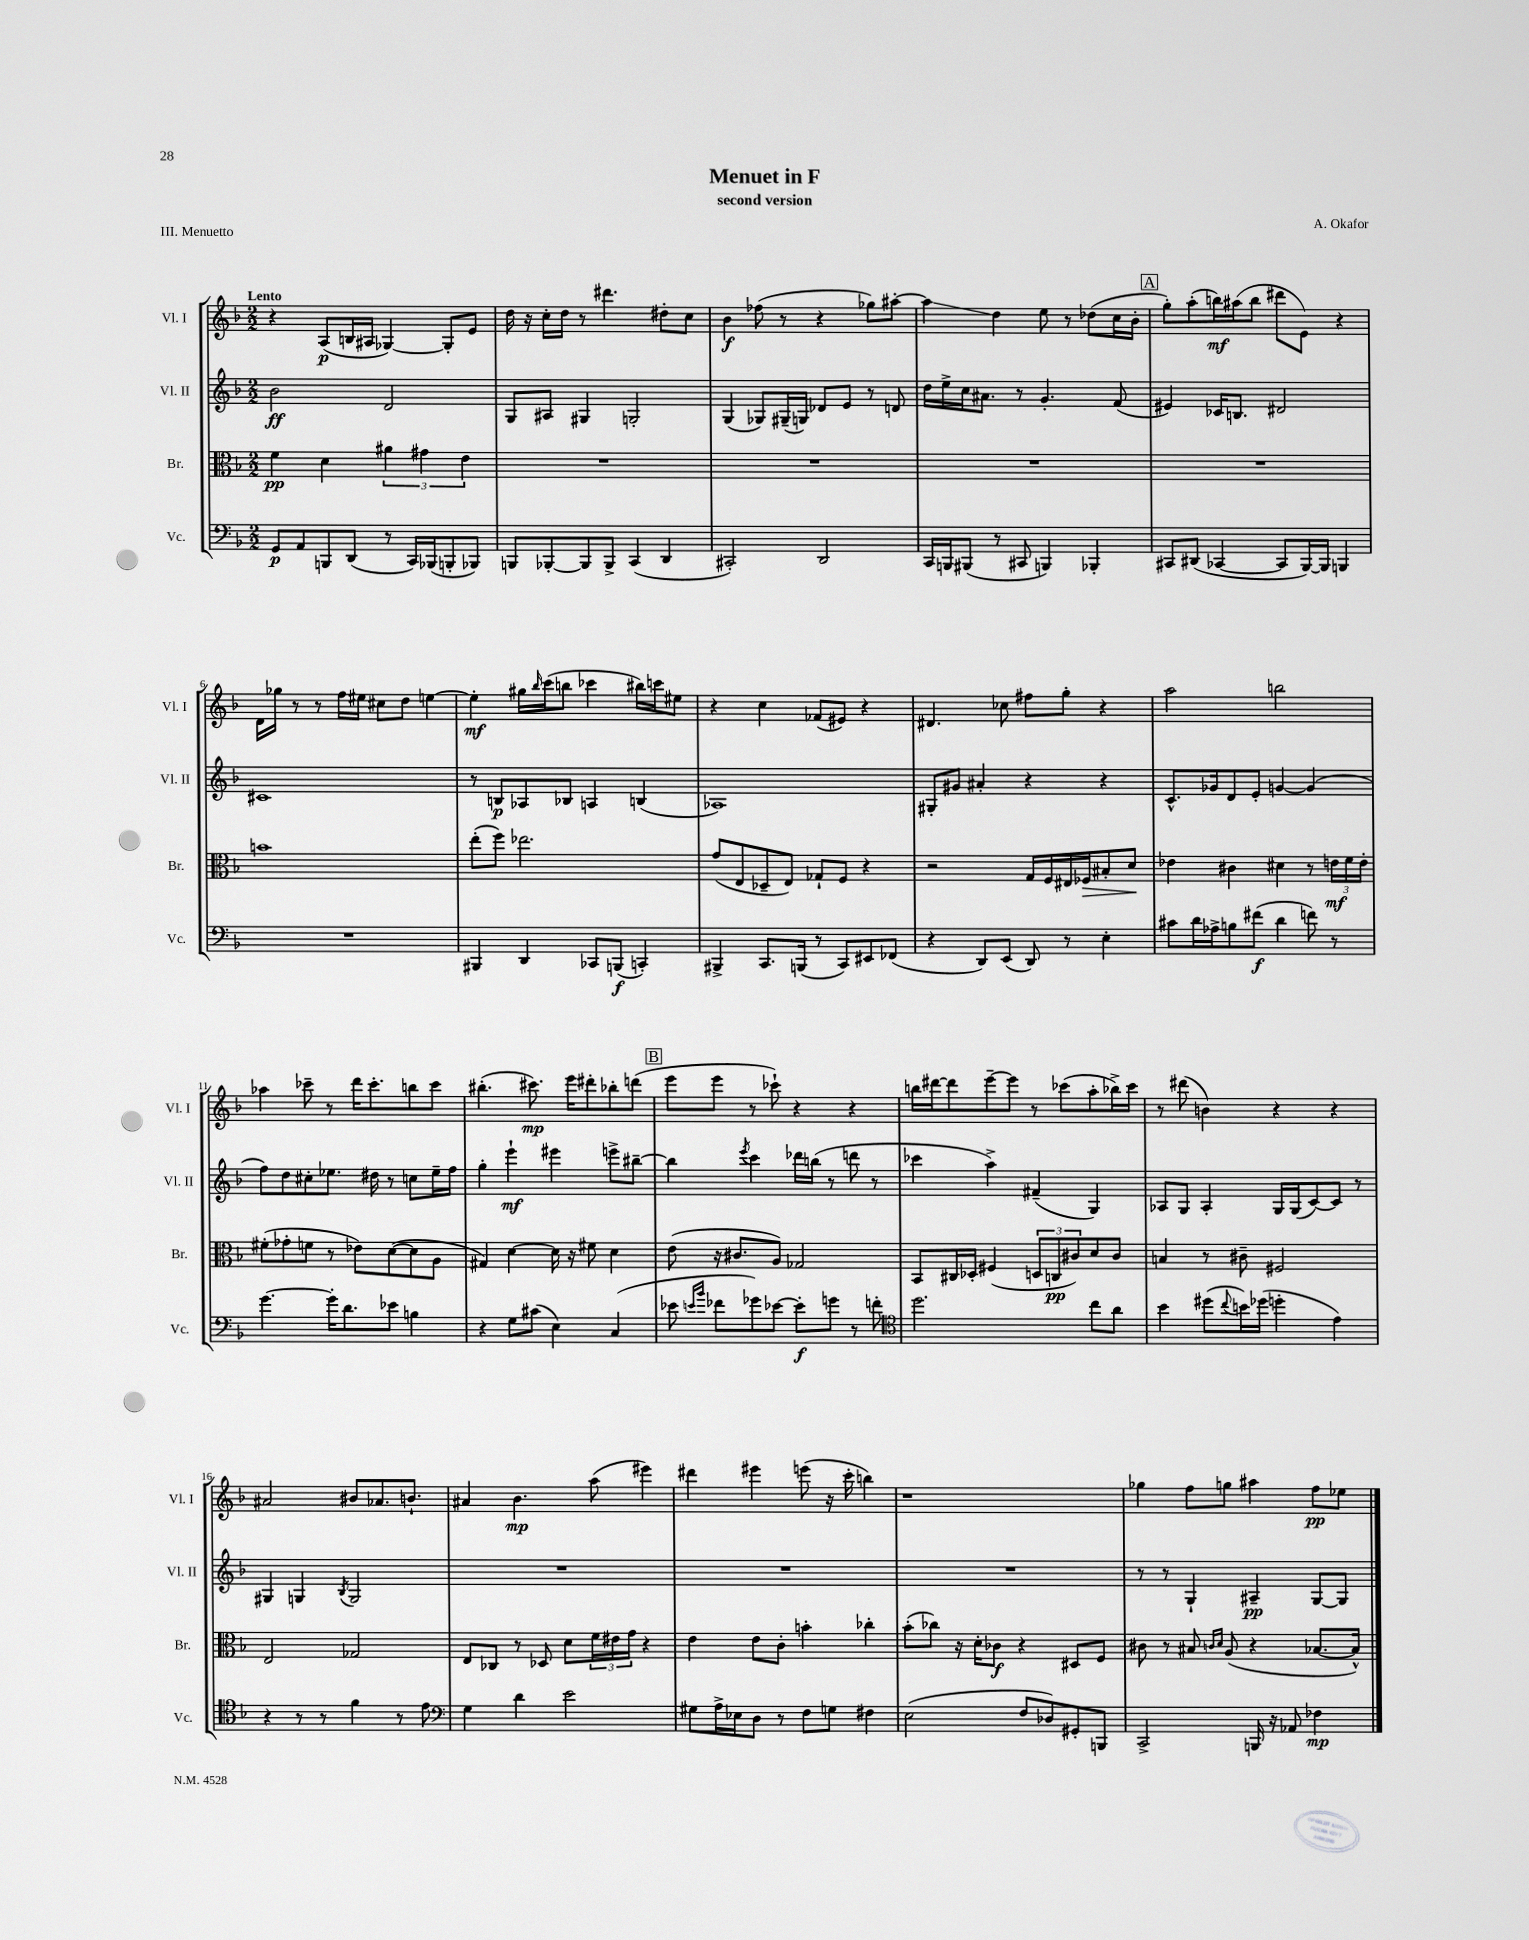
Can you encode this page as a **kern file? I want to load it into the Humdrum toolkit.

**kern	**kern	**kern	**kern
*staff4	*staff3	*staff2	*staff1
*clefF4	*clefC3	*clefG2	*clefG2
*k[b-]	*k[b-]	*k[b-]	*k[b-]
*M2/2	*M2/2	*M2/2	*M2/2
8GG	4f	2b-	4r
8AA	.	.	.
8BBB	4d	.	(8A
(8DD	.	.	16B
.	.	.	16A#
8r	6a#	2d	[4G-)
16CC)	.	.	.
.	6g#	.	.
(16BBB-	.	.	.
8BBB'	.	.	8G-']
.	6e	.	.
8BBB-)	.	.	8e
=	=	=	=
8BBB	1r	8G	16dd
.	.	.	16r
[8BBB-'	.	8A#	16cc'
.	.	.	16dd
8BBB-]	.	4G#	8r
8BBB-^	.	.	4.ddd#
(4CC	.	2G'	.
4DD	.	.	8dd#'
.	.	.	8cc
=	=	=	=
2CC#')	1r	(4G	4b-
.	.	8G-)	(8ff-
.	.	(16G#~	8r
.	.	16G)	.
2DD	.	8d-	4r
.	.	8e	.
.	.	8r	8gg-)
.	.	8d	[8aa#'
=	=	=	=
16CC	1r	16dd	4aa#]
16BBB	.	16ee^	.
(8BBB#	.	16cc	.
.	.	8.a#	.
8r	.	.	4dd
8CC#	.	8r	.
4BBB)	.	4.g'	8ee
.	.	.	8r
4BBB-'	.	.	(8dd-
.	.	(8f	16cc
.	.	.	16b-'
=	=	=	=
8CC#	1r	4e#)	8gg')
(8DD#	.	.	(8aa'
[4CC-	.	16c-	16bb)
.	.	8.B	(16aa#
.	.	.	8bb
8CC-]	.	2d#	8ddd#
[16BBB-)	.	.	8e)
16BBB-]	.	.	.
4BBB	.	.	4r
=	=	=	=
1r	1b	1c#	16d
.	.	.	16gg-
.	.	.	8r
.	.	.	8r
.	.	.	16ff
.	.	.	16ee#
.	.	.	8cc#
.	.	.	8dd
.	.	.	[4ee
=	=	=	=
4BBB#	(8ee'	8r	4ee']
.	8ff)	8B	.
4DD	2.ee-	8A-	16gg#
.	.	.	16qqbb-
.	.	.	(16ccc
.	.	8B-	8bb
8CC-	.	4A	4ccc-
(8BBB	.	.	.
4CC')	.	(4B	16bb#)
.	.	.	16ccc
.	.	.	8ee#
=	=	=	=
4BBB#^	(8g	1A-)	4r
.	8E	.	.
8.CC	8D-~	.	4cc
.	8E)	.	.
(16BBB	.	.	.
8r	8G-`	.	(8f-
8CC)	8F	.	8e#)
8EE#	4r	.	4r
(8FF-	.	.	.
=	=	=	=
4r	2r	8G#'	4.d#
.	.	8g#	.
8DD)	.	4a#'	.
(8EE	.	.	8cc-
8DD)	16G	4r	8ff#
.	16F	.	.
8r	16E#	.	8gg'
.	16F-	.	.
4E'	8B#'	4r	4r
.	8d	.	.
=	=	=	=
8c#	4e-	8.c^^	2aa
16d	.	.	.
16A-^	.	16g-	.
8B	4c#	8d	.
(8f#	.	8e'	.
4d	4d#	[4g	2bb
8f)	8r	(4g]	.
8r	24e	.	.
.	24f	.	.
.	24e'	.	.
=	=	=	=
[4.g	(8f#'	8ff)	4aa-
.	8g-'	8dd	.
.	8f	8cc#'	8ccc-~
16g']	8r	8.ee-	8r
8.d	.	.	.
.	8e-)	.	16ddd
.	.	16dd#	8.ccc-'
8e-	([8d	8r	.
4B	8d]	8cc	8bb
.	8A	16ee-~	8ccc-
.	.	16ff	.
=	=	=	=
4r	4G#)	4gg'	(4.bb#'
8G	[4d	4eee`	.
(8c#	.	.	8.ccc#)
4E)	16d]	4eee#	.
.	16r	.	16eee
.	8f#	.	8ddd#'
(4C	4d	8eee^	8bb-'
.	.	[8bb#~	(8ddd
=	=	=	=
8e-	(8e	4bb#]	8eee
16qqe	.	.	.
16qqb-	.	.	.
8f-	16r	.	8eee
.	8.c#	.	.
.	.	8qeee	.
8g-)	.	4ccc	8r
[8e-	8A)	.	8ccc-`)
8e-']	2G-	16ddd-	4r
.	.	(16bb	.
8g	.	8r	.
8r	.	8ddd	4r
8f'	.	8r	.
=	=	=	=
*clefC4	*	*	*
2.dd	8BB-	4ccc-	16bb
.	.	.	[16ddd#
.	16C#	.	8ddd#]
.	16D-'	.	.
.	(4F#	4aa^)	[8eee~
.	.	.	8eee]
.	12D	(4f#~	8r
.	12C	.	.
.	.	.	(8ccc-
.	12c#)	.	.
8cc	8d	4G)	8aa'
8a	8c#	.	16bb-^)
.	.	.	16ccc-
=	=	=	=
4b-	4B	8A-	8r
.	.	8G	(8ddd#
(8dd#	8r	4A-'	4b)
8qqcc	.	.	.
16b)	8c#~	.	.
(16dd-	.	.	.
4dd'	2F#	16G	4r
.	.	(16G	.
.	.	[8c)	.
4e)	.	8c]	4r
.	.	8r	.
=	=	=	=
4r	2E	4G#	2a#
8r	.	4G	.
8r	.	.	.
.	.	8qB-	.
4f	2G-	2G	8b#
.	.	.	8.a-
8r	.	.	.
.	.	.	8.b`
8e	.	.	.
=	=	=	=
*clefF4	*	*	*
4G	8E	1r	4a#
.	8C-	.	.
4d	8r	.	4.b-
.	8D-	.	.
2e	8d	.	.
.	24f	.	(8aa
.	24e#	.	.
.	24g	.	.
.	4r	.	4eee#)
=	=	=	=
8G#	4e	1r	4ddd#
16A^	.	.	.
16E-	.	.	.
8D	8e	.	4eee#
8r	8c'	.	.
8F	4b'	.	(8eee
8G	.	.	16r
.	.	.	16ccc'
4F#	4cc-'	.	4bb)
=	=	=	=
(2E	(8b-'	1r	1r
.	8cc-)	.	.
.	16r	.	.
.	16d'	.	.
.	8c-	.	.
8F	4r	.	.
8D-)	.	.	.
8GG#'	8D#	.	.
8BBB	8F	.	.
=	=	=	=
2CC^	8c#	8r	4gg-
.	8r	8r	.
.	8B#	4G`	8ff
.	16qqc	.	.
.	16qqd	.	.
.	(8A	.	8gg
16BBB	4r	4A#~	4aa#
16r	.	.	.
8AA-	.	.	.
4F-	[8.B-	[8G	8ff
.	.	8G]	8ee-
.	16B-^^])	.	.
==	==	==	==
*-	*-	*-	*-
